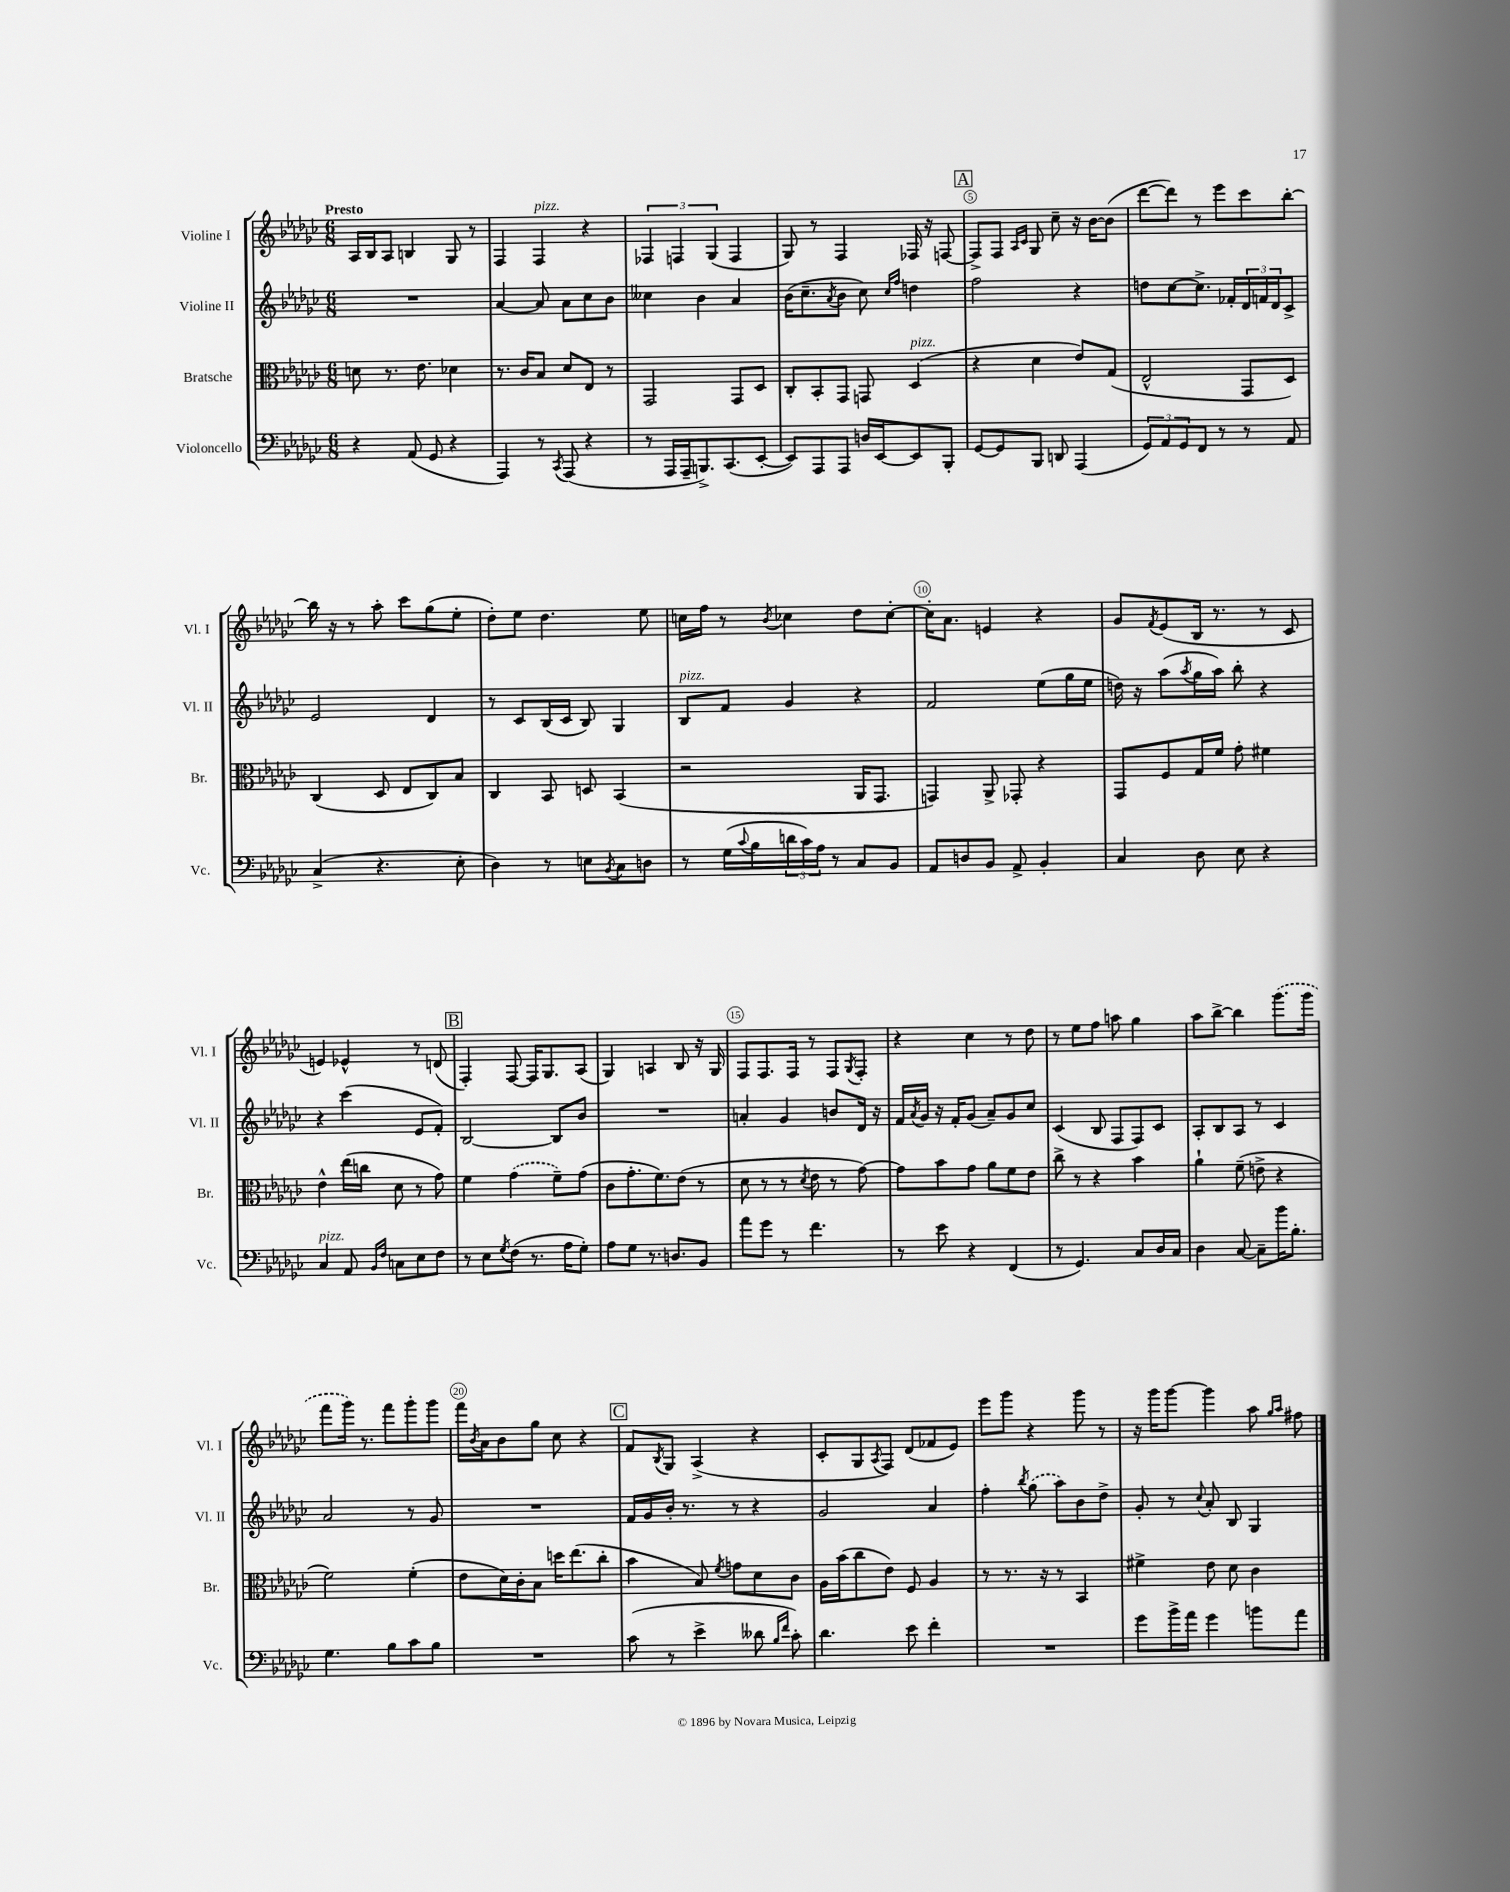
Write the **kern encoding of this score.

**kern	**kern	**kern	**kern
*part4	*part3	*part2	*part1
*staff4	*staff3	*staff2	*staff1
*I"Violoncello	*I"Bratsche	*I"Violine II	*I"Violine I
*I'Vc.	*I'Br.	*I'Vl. II	*I'Vl. I
*clefF4	*clefC3	*clefG2	*clefG2
*k[b-e-a-d-g-c-]	*k[b-e-a-d-g-c-]	*k[b-e-a-d-g-c-]	*k[b-e-a-d-g-c-]
*M6/8	*M6/8	*M6/8	*M6/8
=1	=1	=1	=1
!	!	!	!LO:TX:a:B:t=Presto
4r	8dn\	2.r	16A-/LL
.	.	.	16B-/J
.	8.r	.	8A-/J
(8AA-/	.	.	4Bn/
.	8.e-\	.	.
8GG-/	.	.	.
4r	4d-X\	.	8G-/
.	.	.	8r
=2	=2	=2	=2
4AAA-/)	8.r	[4a-/	4F/
.	16c-/KL	.	.
!	!	!	!LO:TX:a:i:t=pizz.
8r	8B-/J	8a-/]	4F/
8qCC-/	.	.	.
(8AAA-/	8d-/L	8a-\L	.
4r	8E-/J	8cc-\	4r
.	8r	8b-\J	.
=3	=3	=3	=3
8r	2GG-/	4cc--X\	6F-X/
16AAA-/LL	.	.	.
.	.	.	6Fn/
16AAA-~/J	.	.	.
8.BBBn^/)	.	4b-\	.
.	.	.	(6G-/
(8.CC-/	.	.	.
.	8GG-/L	4a-/	4F/
[8EE-'/J	8D-/J	.	.
=4	=4	=4	=4
8EE-/L])	8C-'/L	(16b-\KL	8G-/)
.	.	8.cc-~\	.
8AAA-/	8BB-'/	.	8r
.	.	8qa-/	.
8AAA-/J	8GG-/J	8b-\J	4F/
16Dn/LL	8GGn/	8cc-\)	.
[16EE-/J	.	.	.
.	.	16qqcc-/LL	.
.	.	16qqff/JJ	.
!	!LO:TX:a:i:t=pizz.	!	!
8EE-/]	(4D-/	4ddn\	16F-X/
.	.	.	16r
8BBB-'/J	.	.	[8Fn/
!!LO:REH:place=s1:t=A
=5	=5	=5	=5
[8GG-/L	4r	2ff\	8F^/L]
8GG-/]	.	.	8F/J
.	.	.	16qqA-/LL
.	.	.	16qqc-/JJ
8BBB-/J	4d-\	.	8G-/
8DDn/	.	.	8cc-~\
(4AAA-/	8e-/L)	4r	16r
.	.	.	[16b-\KL
.	(8G-/J	.	(8b-\J]
=6	=6	=6	=6
12GG-/L)	2E-^^/	8ddn\L	[8ddd-\L
12AA-/	.	.	.
.	.	[8cc-\	8ddd-\J])
12GG-/	.	.	.
8FF/J	.	8.cc-^\J]	8r
8r	.	.	8eee-\L
.	.	16f-X'/LL	.
8r	8GG-/L	24d-/	8ccc-\
.	.	24fn/	.
.	.	24d-/J	.
8AA-/	8D-/J)	8c-^/J	[8bb-'\J
!!LO:LB:g=z
=7	=7	=7	=7
(4C-^/	(4C-/	2e-/	16bb-\]
.	.	.	16r
.	.	.	8r
4.r	8D-/	.	8aa-'\
.	8E-/L	.	8ccc-\L
.	8C-/)	4d-/	(8gg-\
8E-'\	8B-/J	.	8ee-'\J
=8	=8	=8	=8
4D-\)	4C-/	8r	8dd-'\L)
.	.	8c-/L	8ee-\J
8r	8BB-/	(16B-/L	4.dd-\
.	.	16c-/JJ	.
8En\L	8Dn/	8B-/)	.
8qBB-/	.	.	.
8C-\	(4BB-/	4G-/	.
8Dn\J	.	.	8ee-\
=9	=9	=9	=9
!	!	!LO:TX:a:i:t=pizz.	!
8r	2r	8B-/L	16ccn\LL
.	.	.	16ff\JJ
(16G-\LL	.	8f/J	8r
8qqc-/	.	.	.
16B-\	.	.	.
.	.	.	8qb-/
24dn\	.	4g-/	4cc-X\
24c-\)	.	.	.
24A-\JJ	.	.	.
8r	.	.	.
8C-/L	16AA-/KL	4r	8dd-\L
.	8.GG-/J	.	.
8BB-/J	.	.	[8cc-'\J
=10	=10	=10	=10
8AA-/L	4GGn/)	2f/	16cc-'\KL]
.	.	.	8.a-\J
8Dn/	.	.	.
8BB-/J	8AA-^/	.	4en/
8AA-^/	8GG-X'/	.	.
4BB-'/	4r	(8ee-\L	4r
.	.	16gg-\L	.
.	.	16ee-\JJ	.
=11	=11	=11	=11
4C-/	8GG-/L	16ddn\)	8g-/L
.	.	16r	.
.	.	.	8qf/
.	8F/	(8aa-\L	(8e-/
.	.	8qaa-/	.
8D-\	16G-/L	16gg-\L	16B-/Jk
.	16f/JJ	16aa-\JJ)	8.r
8E-\	8g-'\	8bb-'\	.
4r	4f#X\	4r	8r
.	.	.	8c-/
!!LO:LB:g=z
=12	=12	=12	=12
!LO:TX:a:i:t=pizz.	!	!	!
4C-/	4e-^^\	4r	4en/)
8AA-/	(16ee-\LL	(4ccc-\	4e-X^^/
.	16ccn\JJ	.	.
16qqBB-/LL	.	.	.
16qqF/JJ	.	.	.
8Cn\L	8d-\	.	.
8E-\	8r	8e-/L	8r
8F\J	8g-\)	8f'/J)	(8dn/
!!LO:REH:place=s1:t=B
=13	=13	=13	=13
8r	4f\	[2B-/	4F'/)
8E-\L	.	.	.
8qG-/	.	.	.
(8F\J	(4g-\	.	[8F/
8.r	.	.	16F/KL]
.	.	.	8.G-/
.	8f~\L)	8B-/L]	.
16A-\KL	.	.	.
8G-'\J)	(8g-\J	8b-/J	(8A-/J
=14	=14	=14	=14
8A-\L	8c-\L	2.r	4G-/)
8G-\J	8.g-'\	.	.
8.r	.	.	4An/
.	8.f\)	.	.
8.Dn/L	.	.	.
.	(8e-\J	.	8B-/
8BB-/J	8r	.	16r
.	.	.	16G-/
=15	=15	=15	=15
8a-\L	8d-\	4an'/	8F/L
8g-\J	8r	.	8.F/
8r	8r	4g-/	.
.	.	.	16F/Jk
.	8qd-/	.	.
4.f\	8e-\	.	8r
.	8r	8bn/L	8F/L
.	.	.	8qG-/
.	[8g-\)	16d-/Jk	8F'/J
.	.	16r	.
=16	=16	=16	=16
8r	8g-\L]	16f/LL	4r
.	.	8qa-/	.
.	.	16g-/JJ	.
8e-\	8b-\	16r	.
.	.	16f'/KL	.
4r	8g-\J	(8g-/J	4cc-\
.	8a-\L	8a-~/L)	.
(4FF/	8f\	8g-/	8r
.	8e-\J	8cc-/J	8dd-\
=17	=17	=17	=17
8r	8cc-^\	(4c-/	8r
4.GG-/)	8r	.	8ee-\L
.	4r	8B-/	8ff\J
.	.	8F/L	8aan\
8C-/L	4b-\	8F/)	4gg-\
16D-/L	.	8c-/J	.
16C-/JJ	.	.	.
=18	=18	=18	=18
4D-\	4a-`\	8A-'/L	8aa-\L
.	.	8B-/	[8bb-^\J
[8C-/	(8f~\	8A-/J	4bb-\]
8C-~\L]	8en^\	8r	.
16b-\K	4r	4c-/	(8.ggg-\L
8.B-'\J	.	.	.
.	.	.	16ggg-\Jk
!!LO:LB:g=z
=19	=19	=19	=19
4.G-\	2f\)	2a-/	8fff\L
.	.	.	16ggg-\Jk)
.	.	.	8.r
8B-\L	.	.	8fff\L
8c-\	(4f'\	8r	8ggg-'\
8B-\J	.	8g-/	8ggg-\J
=20	=20	=20	=20
2.r	8e-\L	2.r	16fff\LL
.	.	.	8qb-/
.	.	.	16a-\J
.	16d-\L)	.	8b-\
.	16c-'\J	.	.
.	8B-\J	.	8gg-\J
.	16ddn\KL	.	8cc-\
.	(8.ee-\	.	.
.	.	.	4r
.	8cc-'\J	.	.
!!LO:REH:place=s1:t=C
=21	=21	=21	=21
(8c-\	4b-\	16f/LL	8f/L
.	.	16g-/	.
.	.	.	8qB-/
8r	.	16b-'/JJ	8G-/J
.	.	8.r	.
4e-^\	8B-/)	.	(4A-^/
.	8qf/	.	.
.	8gn\L	8r	.
8d--X\	8d-\	4r	4r
16qqB-/LL	.	.	.
16qqf/JJ	.	.	.
8c-'\)	8c-\J	.	.
=22	=22	=22	=22
4.d-\	16A-\LL	2g-/	8c-'/L
.	(16b-\J	.	.
.	8cc-\	.	8G-/
.	.	.	8qA-/
.	8e-\J)	.	8F/J)
8e-\	8F/	.	(8d-/L
4f'\	4A-/	4a-/	8f-X/
.	.	.	8e-/J)
=23	=23	=23	=23
2.r	8r	4ff'\	8eee-\L
.	8.r	.	8ggg-\J
.	.	8qbb-/	.
.	.	(8gg-\	4r
.	16r	.	.
.	8r	8aa-\L)	.
.	4BB-/	8b-\	8ggg-\
.	.	8dd-^\J	8r
=24	=24	=24	=24
8g-\L	4f#X^\	8g-'/	16r
.	.	.	16ggg-\KL
16b-^\L	.	8r	[8ggg-\J
16a-\JJ	.	.	.
.	.	8qqcc-/	.
4g-\	8e-\	8a-'/	4ggg-\]
.	8d-\	8B-/	.
8bn\L	4c-\	4G-/	8aa-\
.	.	.	16qqgg-/LL
.	.	.	16qqaa-/JJ
8a-\J	.	.	8ff#X\
==	==	==	==
*-	*-	*-	*-
